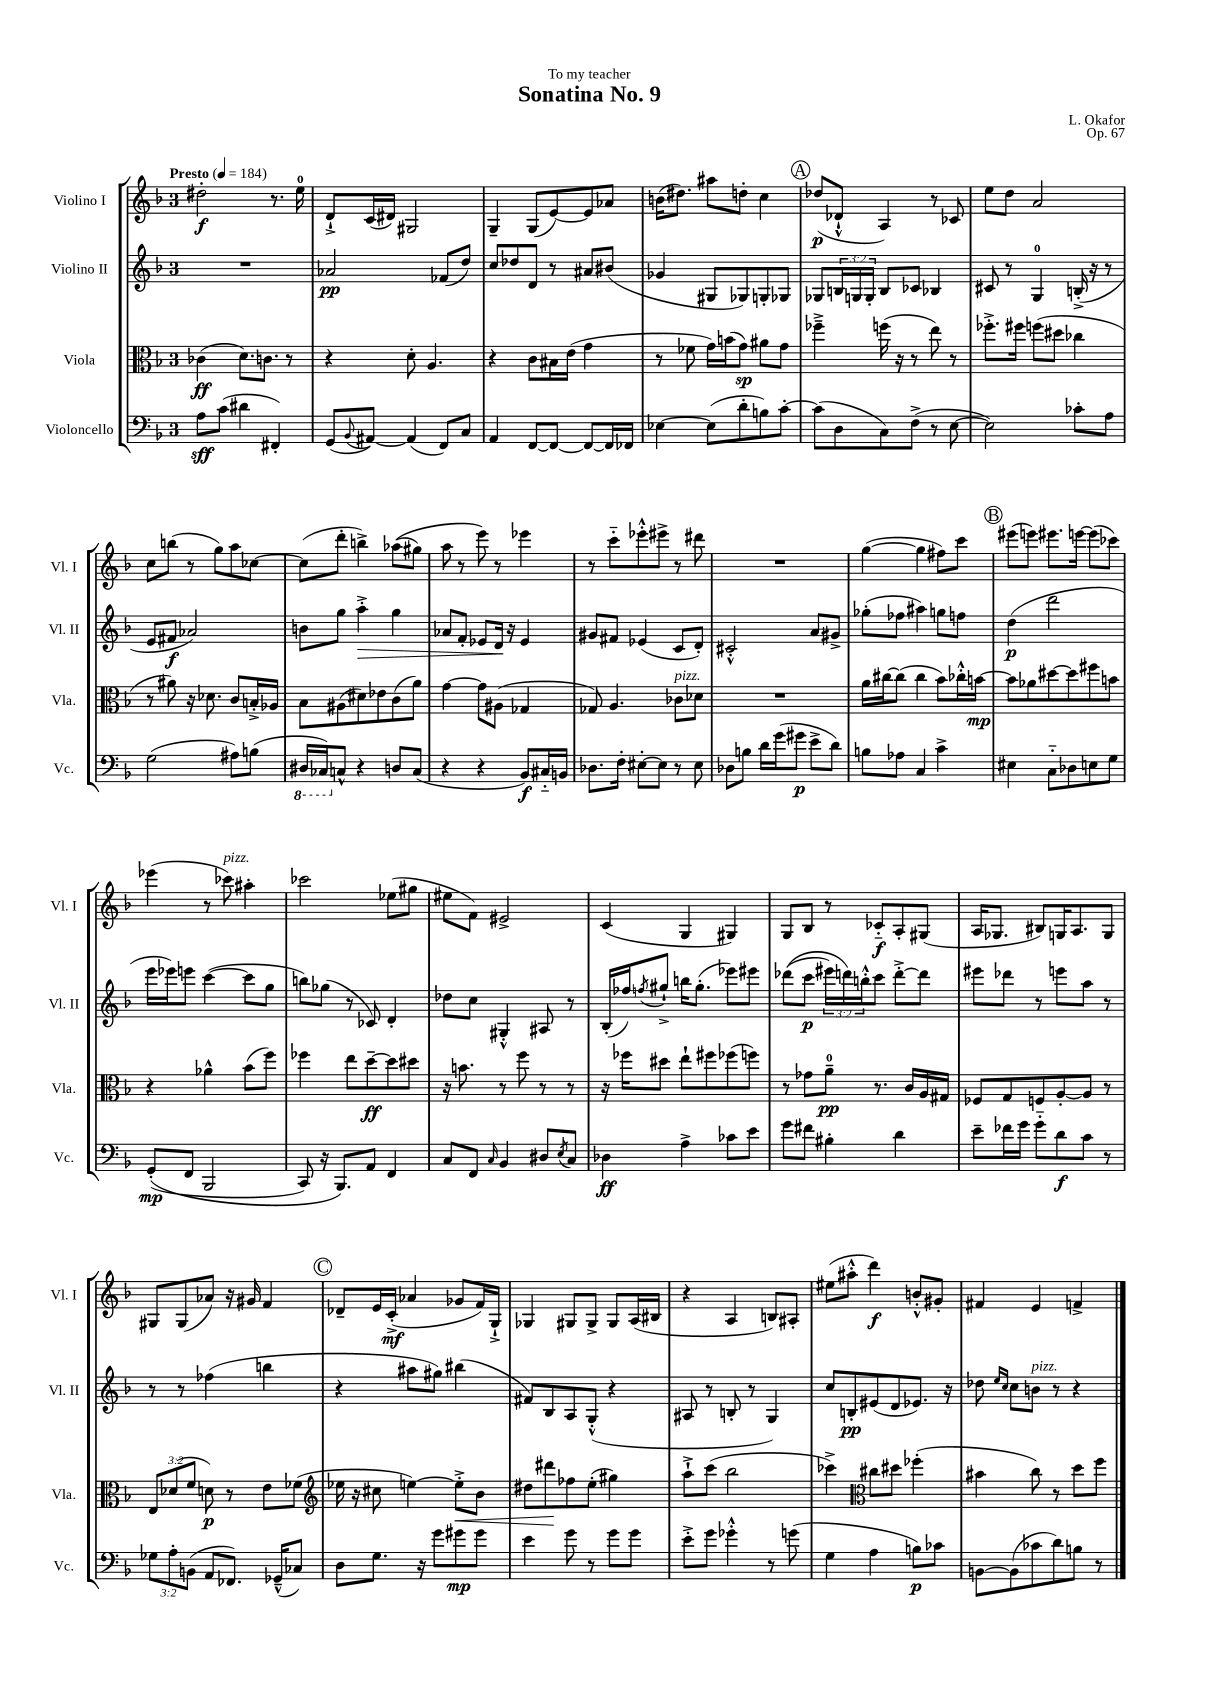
\header { title = "Sonatina No. 9" composer = "L. Okafor" dedication = "To my teacher" opus = "Op. 67" }
<<
\new StaffGroup <<
\new Staff = "s0" \with { instrumentName = "Violino I" shortInstrumentName = "Vl. I" } {
    \clef treble \key f \major \once \override Staff.TimeSignature.style = #'single-digit \time 3/4 \tempo "Presto" 4 = 184
    dis''2-.\f r8. e''16-0 |
    d'8-!-> c'16( dis'16) gis2 |
    g4-- g8( e'8~) e'8 aes'8 |
    b'16( dis''8.) ais''8 d''8-. c''4 |
    \mark \markup { \circle "A" } des''8\p( des'8-!-^ a4) r8 ces'8 |
    e''8 d''8 a'2 |
    c''8 b''8( r8 g''8) a''8 ces''8~ |
    ces''8( d'''8-. b''4->) aes''8(\( gis''8) |
    a''8 r8 e'''8\) r8 ees'''4 |
    r8 c'''8-_ ees'''8-.-^ eis'''8-> r8 dis'''8 |
    R2. |
    g''4~( g''4 fis''8) c'''8 |
    \mark \markup { \circle "B" } eis'''8( e'''8) eis'''8. e'''16~ e'''8( ces'''8) |
    ees'''4( r8 ces'''8^\markup { \italic "pizz." }) ais''4-. |
    ces'''2 ees''8( gis''8 |
    eis''8 f'8) eis'2-> |
    c'4( g4 gis4) |
    g8 bes8 r8 ces'8-_\f a8-. gis8( |
    a16 ges8. bis8) g16 a8. g8 |
    gis8 gis8( aes'8) r16 gis'16 f'4 |
    \mark \markup { \circle "C" } des'8-- e'16 c'16-.->\mf( aes'4 ges'8 f'16) g16-!-> |
    ges4 gis8 gis8-> gis8 a16( bis16 |
    r4 a4 b8) ais8-. |
    eis''8( ais''8-.-^ d'''4\f) b'8-.-^ gis'8-. |
    fis'4 e'4 f'4-> \bar "|." |
}
\new Staff = "s1" \with { instrumentName = "Violino II" shortInstrumentName = "Vl. II" } {
    \clef treble \key f \major \once \override Staff.TimeSignature.style = #'single-digit \time 3/4 \override Staff.TupletNumber.text = #tuplet-number::calc-fraction-text
    R2. |
    aes'2\pp fes'8( d''8) |
    c''8 des''8 d'8 r8 ais'8 bis'8( |
    ges'4 gis8 ges8) g8-. ges8 |
    \mark \markup { \circle "A" } ges8 \tuplet 3/2 { b16 g16 g16-. } b8 ces'8 bes4 |
    cis'8 r8 g4-0 b16-.->( r16 r8 |
    e'8 fis'8\f aes'2) |
    b'8 g''8 a''4-.->\> g''4 |
    aes'8 f'8-. ees'8 d'16\! r16 ees'4 |
    gis'8 fis'8 ees'4( c'8 d'8-.) |
    cis'2-.-^ a'8 gis'8-> |
    ges''8-.( fes''8 ais''4) g''8 f''8 |
    \mark \markup { \circle "B" } d''4\p( d'''2 |
    e'''16 ees'''16) e'''8 c'''4~( c'''8 g''8 |
    b''8) ges''8( r8 ces'8) d'4-. |
    des''8 c''8 gis4-.-^ ais8 r8 |
    bes16-.( fes''16) \acciaccatura { f''8 } gis''8-!-> b''16 gis''8.-.( ees'''8) eis'''8 |
    des'''8(\( c'''8\p \tuplet 3/2 { eis'''16) d'''16\) b''16-.-^ } c'''8 d'''8~-.-> d'''8 |
    eis'''8 des'''8 r8 e'''8 a''8 r8 |
    r8 r8 fes''4( b''4 |
    \mark \markup { \circle "C" } r4 ais''8 gis''8) bis''4( |
    fis'8) bes8 a8 g8-.-^( r4 |
    ais8 r8 b8-. r8 g4) |
    c''8 b8-.\pp eis'8( d'8 ees'8.) r16 |
    des''8 \grace { e''16 c''16 } c''8 b'8^\markup { \italic "pizz." } r8 r4 \bar "|." |
}
\new Staff = "s2" \with { instrumentName = "Viola" shortInstrumentName = "Vla." } {
    \clef alto \key f \major \once \override Staff.TimeSignature.style = #'single-digit \time 3/4 \override Staff.TupletNumber.text = #tuplet-number::calc-fraction-text
    ces'4\ff( d'8.) c'8. r8 |
    r4 d'8-. a4. |
    r4 c'8 bis16 e'16( g'4 |
    r8 fes'8 g'16) b'16( g'8\sp) ais'8 g'8 |
    \mark \markup { \circle "A" } fes''4---> f''16( r16 r8 e''8) r8 |
    fes''8.-.-> fis''16 f''8( dis''8 ces''4 |
    r8 ais'8) r16 des'8. c'8 b16-.-> aes16 |
    bes8 ais8( dis'8) ees'8 c'8( a'8) |
    g'4~ g'8 ais8( ges4 |
    ges8) a4. ces'8^\markup { \italic "pizz." } des'8 |
    R2. |
    a'16 cis''16~ cis''8( cis''4 bes'8) ces''16-.-^ b'16~\mp |
    \mark \markup { \circle "B" } b'8 aes'8 dis''8~ dis''8 fis''8 b'8 |
    r4 aes'4-^ bes'8( f''8) |
    fes''4 e''8 d''8~--\ff d''8 dis''8 |
    r16 b'8. r8 f''8 r8 r8 |
    r16 fes''16 dis''8 e''8-! fis''8 fes''8( f''8) |
    r8 ges'8 a'8-0--\pp r8. c'16 a16 gis16 |
    fes8 g8 f8 a8~-. a8 r8 |
    \tuplet 3/2 { e8 des'8( f'8 } d'8\p) r8 e'8 fes'8( |
    \mark \markup { \circle "C" } \clef treble ees''16 r16 cis''8 e''4~) e''8-.->\< bes'8 |
    dis''8 dis'''8\! fes''8 e''8-.( gis''4) |
    a''8-!-> c'''8( bes''2 |
    ces'''4->) \clef alto cis''8 dis''8 fes''4-.( |
    bis'4 c''8) r8 d''8 f''8 \bar "|." |
}
\new Staff = "s3" \with { instrumentName = "Violoncello" shortInstrumentName = "Vc." } {
    \clef bass \key f \major \once \override Staff.TimeSignature.style = #'single-digit \time 3/4 \override Staff.TupletNumber.text = #tuplet-number::calc-fraction-text
    a8\sff c'8( dis'4 fis,4-.) |
    g,8( \appoggiatura { bes,8 } ais,8~) ais,4( f,8) c8 |
    a,4 f,8~ f,8~ f,8~ f,16 fes,16 |
    ees4~ ees8( d'8-. b8) c'8~-. |
    \mark \markup { \circle "A" } c'8( d8 c8) f8->( r8 e8~ |
    e2) ces'8-. a8 |
    g2( ais8) b8( |
    \ottava #-1 dis,16 ces,16) \ottava #0 c!8-^ r4 d!8 c8( |
    r4 r4 bes,8\f) cis16-_ b,16 |
    des8. f16-. eis8~-. eis8 r8 eis8 |
    des8 b8 d'16 g'16( gis'8\p e'8-> d'8) |
    b8 aes8 c4 c'4-> |
    \mark \markup { \circle "B" } eis4 c8-_ des8 e8 g8 |
    g,8-.\mp(\( f,8 bes,,2 |
    c,8) r16 bes,,8.\) a,8 f,4 |
    c8 f,8 \grace { c16 } bes,4 dis8 \acciaccatura { e8 } c8 |
    des4\ff a4-> ces'8 e'8 |
    g'8 fis'8 bis4-. d'4 |
    e'8-- fes'16 g'16 g'8-_ d'8\f c'8 r8 |
    \tuplet 3/2 { ges8 a8-. b,8( } a,8 fes,8.) ges,16---^( ces8) |
    \mark \markup { \circle "C" } d8 g8. r16 g'8 gis'8\mp gis'8 |
    e'4 g'8 r8 g'8 g'8 |
    e'8-.-> g'8 ges'4-.-^ r8 g'8( |
    g4 a4 b8\p) ces'8 |
    b,8~ b,8( ces'8 d'8) b8 r8 \bar "|." |
}
>>
>>
\layout { \context { \Score \remove "Bar_number_engraver" } }
